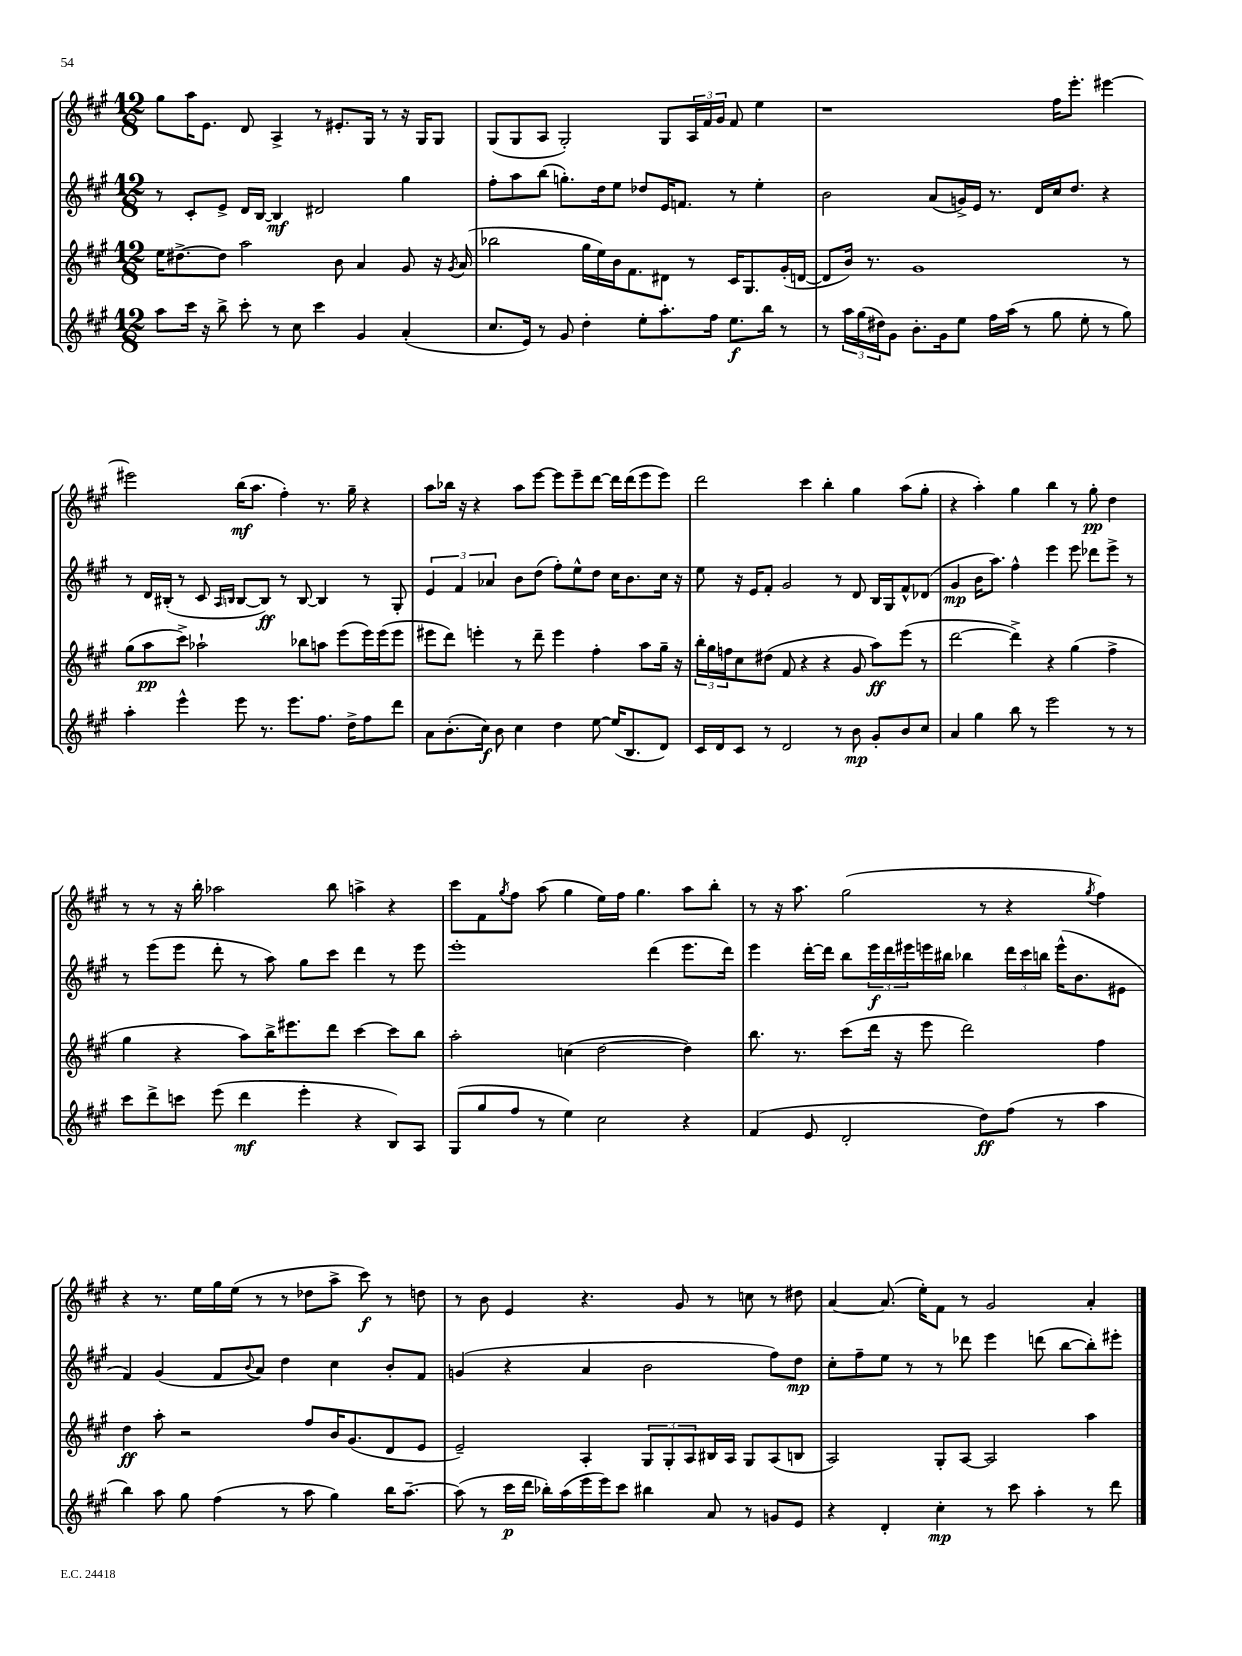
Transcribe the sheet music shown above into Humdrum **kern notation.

**kern	**dynam	**kern	**dynam	**kern	**dynam	**kern	**dynam
*part4	*part4	*part3	*part3	*part2	*part2	*part1	*part1
*staff4	*staff4	*staff3	*staff3	*staff2	*staff2	*staff1	*staff1
*clefG2	*	*clefG2	*	*clefG2	*	*clefG2	*
*k[f#c#g#]	*	*k[f#c#g#]	*	*k[f#c#g#]	*	*k[f#c#g#]	*
*M12/8	*	*M12/8	*	*M12/8	*	*M12/8	*
=130	=130	=130	=130	=130	=130	=130	=130
8aa\L	.	16ee\KL	.	8r	.	8gg#\L	.
.	.	[8.dd#X^\	.	.	.	.	.
16ccc#\Jk	.	.	.	8c#'/L	.	16aa\K	.
16r	.	.	.	.	.	8.e\J	.
8bb^\	.	8dd#\J]	.	8e^/J	.	.	.
8ccc#'\	.	2aa\	.	16d/LL	.	8d/	.
.	.	.	.	[16B/JJ	.	.	.
8r	.	.	.	4B/]	mf	4A^/	.
8cc#\	.	.	.	.	.	.	.
4ccc#\	.	.	.	2d#X/	.	8r	.
.	.	8b\	.	.	.	8.e#X'/L	.
4g#/	.	4a/	.	.	.	.	.
.	.	.	.	.	.	16G#/Jk	.
.	.	.	.	.	.	8r	.
(4a'/	.	8g#/	.	4gg#\	.	16r	.
.	.	.	.	.	.	16G#/KL	.
.	.	16r	.	.	.	8G#/J	.
.	.	8qg#/	.	.	.	.	.
.	.	(16a/	.	.	.	.	.
=131	=131	=131	=131	=131	=131	=131	=131
8.cc#/L	.	2bb-X\	.	8ff#'\L	.	(8G#/L	.
.	.	.	.	8aa\	.	8G#/	.
16e/Jk)	.	.	.	.	.	.	.
8r	.	.	.	(8bb\J	.	8A/J	.
8g#/	.	.	.	8.ggn'\L)	.	2G#'/)	.
4dd'\	.	16gg#\LL	.	.	.	.	.
.	.	16ee\)	.	16dd\k	.	.	.
.	.	16b\J	.	8ee\J	.	.	.
.	.	8.f#\	.	.	.	.	.
8ee'\L	.	.	.	8dd-X/L	.	.	.
8.aa'\	.	8d#X\J	.	16e/K	.	8G#/L	.
.	.	.	.	8.fn/J	.	.	.
.	.	8r	.	.	.	24A/L	.
.	.	.	.	.	.	24f#/	.
16ff#\Jk	.	.	.	.	.	.	.
.	.	.	.	.	.	24g#/JJ	.
8.ee\L	f	16c#/KL	.	8r	.	8f#/	.
.	.	8.G#/	.	.	.	.	.
.	.	.	.	4ee'\	.	4ee\	.
16bb\Jk	.	.	.	.	.	.	.
8r	.	(16g#'/L	.	.	.	.	.
.	.	[16dn/JJ	.	.	.	.	.
=132	=132	=132	=132	=132	=132	=132	=132
8r	.	8d/L]	.	2b\	.	1r	.
24aa\LL	.	16b/Jk)	.	.	.	.	.
(24gg#\	.	.	.	.	.	.	.
.	.	8.r	.	.	.	.	.
24dd#X\J)	.	.	.	.	.	.	.
8g#\J	.	.	.	.	.	.	.
8.b'\L	.	1g#	.	.	.	.	.
.	.	.	.	(8a/L	.	.	.
16g#\k	.	.	.	.	.	.	.
8ee\J	.	.	.	16gn^/L)	.	.	.
.	.	.	.	16e/JJ	.	.	.
16ff#\LL	.	.	.	8.r	.	.	.
(16aa\JJ	.	.	.	.	.	.	.
8r	.	.	.	.	.	.	.
.	.	.	.	16d/LL	.	.	.
8gg#\	.	.	.	16cc#/J	.	16ff#\KL	.
.	.	.	.	8.dd/J	.	8.eee'\J	.
8ee'\	.	.	.	.	.	.	.
8r	.	.	.	4r	.	[4eee#X\	.
8gg#\)	.	8r	.	.	.	.	.
!!LO:LB:g=z
=133	=133	=133	=133	=133	=133	=133	=133
4aa'\	.	(8gg#\L	.	8r	.	2eee#X\]	.
.	.	8aa\	pp	16d/LL	.	.	.
.	.	.	.	(16B#X'/JJ	.	.	.
4eee^^\	.	8ccc#^\J)	.	8r	.	.	.
.	.	2aa-X`\	.	8c#/	.	.	.
.	.	.	.	16qqA/LL	.	.	.
.	.	.	.	16qqBn/JJ	.	.	.
8eee\	.	.	.	[8B/L	.	(16bb\KL	mf
.	.	.	.	.	.	8.aa\J	.
8.r	.	.	.	8B/J])	ff	.	.
.	.	.	.	8r	.	4ff#'\)	.
8.eee\L	.	.	.	.	.	.	.
.	.	8bb-X\L	.	[8B/	.	.	.
8.ff#\J	.	8aan\J	.	4B/]	.	8.r	.
.	.	(8eee\L	.	.	.	.	.
16dd^\KL	.	.	.	.	.	16gg#~\	.
8ff#\	.	16eee\L)	.	8r	.	4r	.
.	.	(16eee\J	.	.	.	.	.
8ddd\J	.	8eee\J	.	8G#'/	.	.	.
=134	=134	=134	=134	=134	=134	=134	=134
8a\L	.	8eee#X\L	.	6e/	.	8aa\L	.
(8.b'\	.	8ddd\J)	.	.	.	16bb-X\Jk	.
.	.	.	.	6f#/	.	.	.
.	.	.	.	.	.	16r	.
.	.	4eeen'\	.	.	.	4r	.
16cc#\Jk)	f	.	.	.	.	.	.
.	.	.	.	6a-X/	.	.	.
8b\	.	.	.	.	.	.	.
4cc#\	.	8r	.	8b\L	.	8aa\L	.
.	.	8ddd~\	.	(8dd\J	.	[8eee\J	.
4dd\	.	4eee\	.	8ff#'\L)	.	8eee\L]	.
.	.	.	.	8ee^^\	.	8eee~\	.
[8ee\	.	4ff#'\	.	8dd\J	.	[8ddd\J	.
(16ee/KL]	.	.	.	16cc#\KL	.	16ddd\LL]	.
8.B/	.	.	.	8.b\	.	(16ddd\J	.
.	.	8aa\L	.	.	.	8eee\	.
8d/J)	.	16gg#~\Jk	.	16cc#\Jk	.	8eee\J)	.
.	.	16r	.	16r	.	.	.
=135	=135	=135	=135	=135	=135	=135	=135
16c#/LL	.	24bb'\LL	.	8ee\	.	2ddd\	.
.	.	24gg#\	.	.	.	.	.
16d/J	.	.	.	.	.	.	.
.	.	24ffn\J	.	.	.	.	.
8c#/J	.	8cc#\	.	16r	.	.	.
.	.	.	.	16e/KL	.	.	.
8r	.	(8dd#X\J	.	8f#'/J	.	.	.
2d/	.	8f#/	.	2g#/	.	.	.
.	.	4r	.	.	.	4ccc#\	.
.	.	4r	.	.	.	4bb'\	.
8r	.	.	.	8r	.	.	.
8b\	mp	8g#/	.	8d/	.	4gg#\	.
8g#'/L	.	8aa\L)	ff	16B/LL	.	.	.
.	.	.	.	16G#/J	.	.	.
8b/	.	(8eee\J	.	8f#^^/	.	(8aa\L	.
8cc#/J	.	8r	.	(8d-X/J	.	8gg#'\J	.
=136	=136	=136	=136	=136	=136	=136	=136
4a/	.	[2ddd\	.	4g#/	mp	4r	.
4gg#\	.	.	.	16b\KL	.	4aa'\)	.
.	.	.	.	8.aa\J)	.	.	.
8bb\	.	4ddd^\])	.	4ff#^^\	.	4gg#\	.
8r	.	.	.	.	.	.	.
2eee\	.	4r	.	4eee\	.	4bb\	.
.	.	(4gg#\	.	8eee\	.	8r	.
.	.	.	.	8ddd-X\L	.	8gg#'\	pp
8r	.	4ff#^\	.	8eee^\J	.	4dd\	.
8r	.	.	.	8r	.	.	.
!!LO:LB:g=z
=137	=137	=137	=137	=137	=137	=137	=137
8ccc#\L	.	4gg#\	.	8r	.	8r	.
8ddd^\	.	.	.	(8eee\L	.	8r	.
8cccn\J	.	4r	.	8eee\J	.	16r	.
.	.	.	.	.	.	16bb'\	.
(8eee\	.	.	.	8ddd'\	.	2aa-X\	.
4ddd\	mf	8aa\L)	.	8r	.	.	.
.	.	16bb^\K	.	8aa\)	.	.	.
.	.	8.eee#X\	.	.	.	.	.
4eee'\	.	.	.	8gg#\L	.	.	.
.	.	8ddd\J	.	8ccc#\J	.	8bb\	.
4r	.	[4ccc#\	.	4ddd\	.	4aan^\	.
8B/L)	.	8ccc#\L]	.	8r	.	4r	.
8A/J	.	8bb\J	.	8eee\	.	.	.
=138	=138	=138	=138	=138	=138	=138	=138
(8G#/L	.	2aa'\	.	1eee'	.	8ccc#\L	.
8gg#/	.	.	.	.	.	8f#\	.
.	.	.	.	.	.	8qgg#/	.
8ff#/J	.	.	.	.	.	8ff#\J	.
8r	.	.	.	.	.	(8aa\	.
4ee\)	.	(4ccn\	.	.	.	4gg#\	.
2cc#\	.	[2dd\	.	.	.	16ee\LL)	.
.	.	.	.	.	.	16ff#\JJ	.
.	.	.	.	.	.	4.gg#\	.
.	.	.	.	(4ddd\	.	.	.
4r	.	4dd\])	.	8.eee\L	.	8aa\L	.
.	.	.	.	.	.	8bb'\J	.
.	.	.	.	16ddd\Jk)	.	.	.
=139	=139	=139	=139	=139	=139	=139	=139
(4f#/	.	8.bb\	.	4eee\	.	8r	.
.	.	.	.	.	.	16r	.
.	.	8.r	.	.	.	8.aa\	.
8e/	.	.	.	[16ddd'\LL	.	.	.
.	.	.	.	16ddd\JJ]	.	.	.
2d'/	.	(8ccc#\L	.	8bb\L	.	(2gg#\	.
.	.	16ddd\Jk	.	24eee\L	f	.	.
.	.	.	.	24ddd\	.	.	.
.	.	16r	.	.	.	.	.
.	.	.	.	24eee#X\	.	.	.
.	.	8eee\	.	16eeen\	.	.	.
.	.	.	.	16bb#X\JJ	.	.	.
.	.	2ddd\)	.	4bb-X\	.	.	.
8dd\L)	ff	.	.	.	.	8r	.
(8ff#\J	.	.	.	24ddd\LL	.	4r	.
.	.	.	.	24ccc#\	.	.	.
.	.	.	.	24bbn\JJ	.	.	.
8r	.	.	.	(16eee^^\KL	.	.	.
.	.	.	.	8.b\	.	.	.
.	.	.	.	.	.	8qgg#/	.
4aa\	.	4ff#\	.	.	.	4ff#\)	.
.	.	.	.	8e#X\J	.	.	.
!!LO:LB:g=z
=140	=140	=140	=140	=140	=140	=140	=140
4bb\)	.	4dd\	ff	4f#/)	.	4r	.
8aa\	.	8aa'\	.	(4g#/	.	8.r	.
8gg#\	.	2r	.	.	.	.	.
.	.	.	.	.	.	16ee\LL	.
(4ff#\	.	.	.	8f#/L	.	16gg#\	.
.	.	.	.	.	.	(16ee\JJ	.
.	.	.	.	8qqb/	.	.	.
.	.	.	.	8a/J)	.	8r	.
8r	.	.	.	4dd\	.	8r	.
8aa\	.	8ff#/L	.	.	.	8dd-X\L	.
4gg#\)	.	16b/K	.	4cc#\	.	8aa^\J	.
.	.	(8.g#/	.	.	.	.	.
.	.	.	.	.	.	8ccc#\)	f
16bb\KL	.	8d/	.	8b'/L	.	8r	.
[8.aa~\J	.	.	.	.	.	.	.
.	.	8e/J	.	8f#/J	.	8ddn\	.
=141	=141	=141	=141	=141	=141	=141	=141
(8aa\]	.	2e~/)	.	(4gn/	.	8r	.
8r	.	.	.	.	.	8b\	.
16ccc#\LL	p	.	.	4r	.	4e/	.
16ddd\JJ	.	.	.	.	.	.	.
16bb-X'\LL)	.	.	.	.	.	.	.
(16aa\	.	.	.	.	.	.	.
16eee\	.	4A'/	.	4a/	.	4.r	.
16eee\J)	.	.	.	.	.	.	.
8ccc#\J	.	.	.	.	.	.	.
4bb#X\	.	12G#/L	.	2b\	.	.	.
.	.	12G#'/	.	.	.	.	.
.	.	.	.	.	.	8g#/	.
.	.	12A/	.	.	.	.	.
8a/	.	16B#X/L	.	.	.	8r	.
.	.	16A/JJ	.	.	.	.	.
8r	.	8G#/L	.	.	.	8ccn\	.
8gn/L	.	(8A/	.	8ff#\L)	.	8r	.
8e/J	.	8Bn/J	.	8dd\J	mp	8dd#X\	.
=142	=142	=142	=142	=142	=142	=142	=142
4r	.	2A/)	.	8cc#'\L	.	[4a/	.
.	.	.	.	8ff#~\	.	.	.
4d'/	.	.	.	8ee\J	.	(8.a/]	.
.	.	.	.	8r	.	.	.
.	.	.	.	.	.	16ee'\KL)	.
4cc#'\	mp	8G#'/L	.	8r	.	8f#\J	.
.	.	[8A/J	.	8ddd-X\	.	8r	.
8r	.	2A/]	.	4eee\	.	2g#/	.
8ccc#\	.	.	.	.	.	.	.
4aa'\	.	.	.	(8dddn\	.	.	.
.	.	.	.	[8bb\L	.	.	.
8r	.	4aa\	.	8bb'\])	.	4a'/	.
8ddd\	.	.	.	8eee#X'\J	.	.	.
==	==	==	==	==	==	==	==
*-	*-	*-	*-	*-	*-	*-	*-
